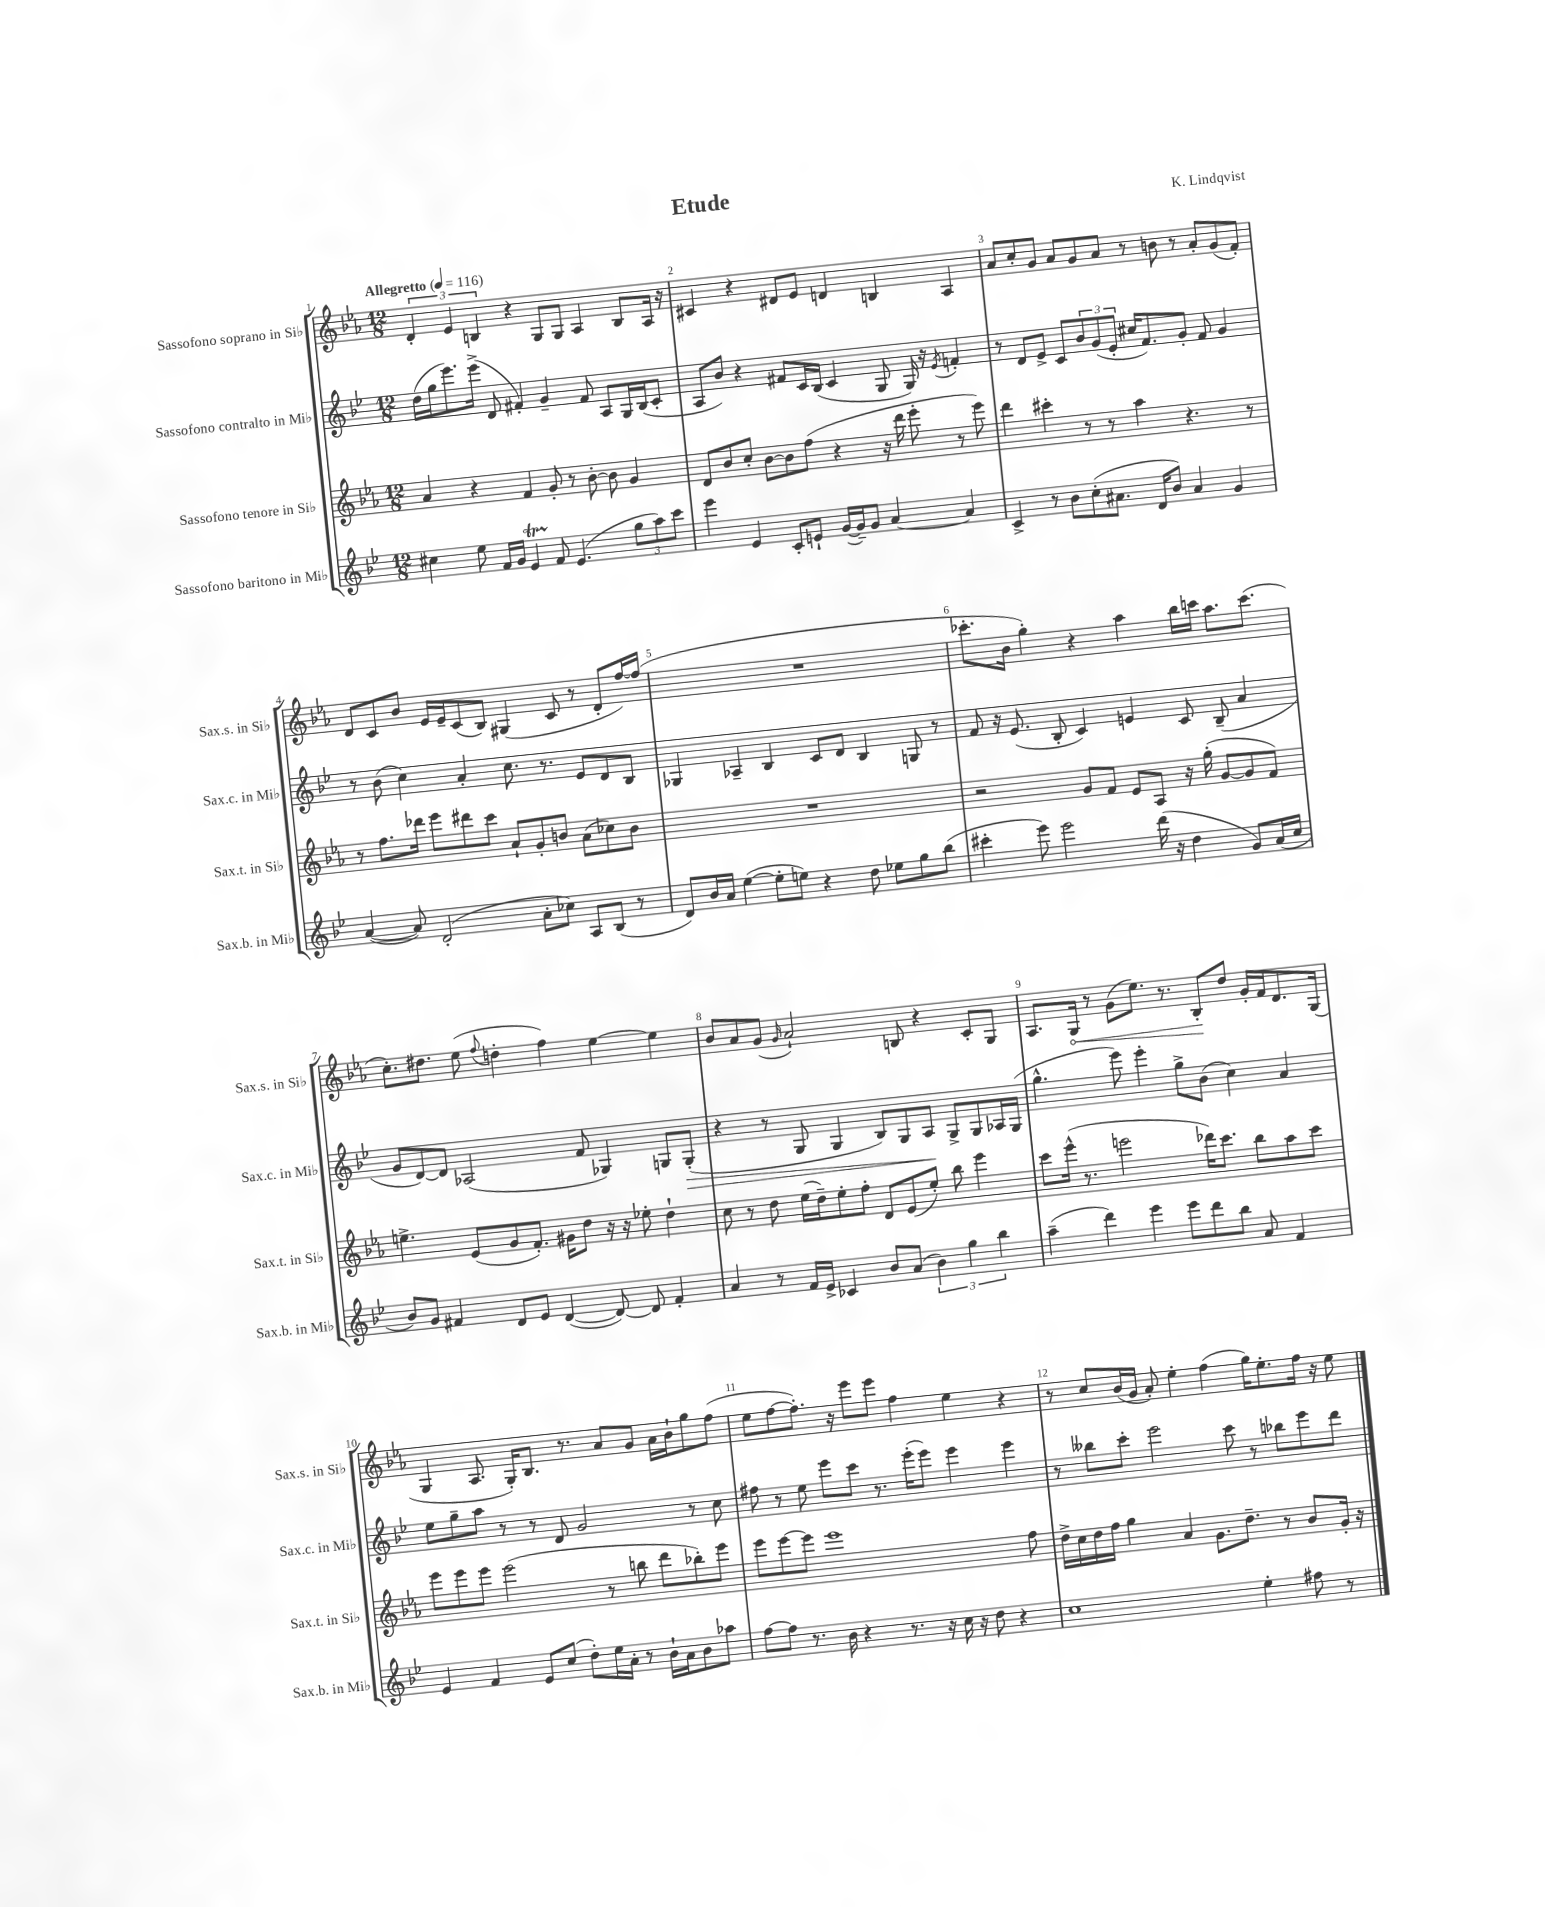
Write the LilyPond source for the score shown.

\header { title = "Etude" composer = "K. Lindqvist" }
<<
\new StaffGroup <<
\new Staff = "s0" \with { instrumentName = "Sassofono soprano in Sib" shortInstrumentName = "Sax.s. in Sib" } {
    \clef treble \key ees \major \numericTimeSignature \time 12/8 \tempo "Allegretto" 4 = 116
    \tuplet 3/2 { d'4-. ees'4 b4 } r4 g8 g8 aes4 b8 aes16 r16 |
    cis'4 r4 dis'8 ees'8 d'4 b4 aes4 |
    aes'8 c''8-. g'8 aes'8 g'8 aes'8 r8 b'8 r8 aes'8-. g'8( f'8-.) |
    d'8 c'8 bes'8 ees'16 ees'16-- c'8( bes8) gis4( c'8 r8 d'8-. f''16~) f''16( |
    R1. |
    ces'''8.-. bes'16 g''4-.) r4 aes''4 bes''16 c'''16 aes''8. c'''8.( |
    c''8.-.) dis''8. ees''8( \appoggiatura { f''8 } d''4-. f''4) ees''4~ ees''4 |
    bes'8 aes'8 g'8( \grace { g'16 } aes'2-!) b8 r4 c'8-. g8 |
    aes8. \once \override Hairpin.circled-tip = ##t g16\< r8 g'8( ees''8.) r8. bes8-.\! d''8 g'16-. f'16 d'8. g16( |
    g4 aes8. g16-.) bes8. r8. aes'8 g'8 aes'16 bes'16-! g''8 f''8( |
    ees''8 f''8~ f''8.-.) r16 ees'''8 ees'''8 f''4 ees''4 r4 |
    r8 c''8 bes'16( g'16 aes'8-.) ees''4-. f''4( g''16) ees''8.-. f''16 r16 ees''8 \bar "|." |
}
\new Staff = "s1" \with { instrumentName = "Sassofono contralto in Mib" shortInstrumentName = "Sax.c. in Mib" } {
    \clef treble \key bes \major \numericTimeSignature \time 12/8
    d''16( g''16 ees'''8.) ees'''16->( d'8 fis'4-.) g'4-- fis'8 a8 g16 bes16( c'8-. |
    a8 bes'8) r4 fis'8 c'16 bes16( c'4 g8 g16) r16 \acciaccatura { ees'8 } f'4-. |
    r8 d'8 ees'8-> c'8 \tuplet 3/2 { bes'8 g'8( ees'8-. } cis''16 f'8.) g'8-. f'8 g'4 |
    r8 bes'8( c''4) a'4-. c''8. r8. ees'8 d'8 bes8 |
    ges4 aes4-- bes4 c'8 d'8 bes4 g8 r8 |
    f'8 r16 ees'8.( bes8-. c'4) e'4 c'8 bes8--( a'4 |
    g'8 d'8~) d'8 aes2( f'8 ges4) g8 g8-.\>( |
    r4 r8 g8 g4 bes8) g8 a8\! g8-> g8 aes16 g16( |
    g''4.-^ ees'''8) ees'''4-. g''8-> bes'8( c''4) a'4 |
    ees''8 g''8-- a''8 r8 r8 d'8 g'2 r8 c''8 |
    fis''8 r8 ees''8 ees'''8 c'''8 r8. ees'''16-.( ees'''8) ees'''4 ees'''4 |
    r8 beses''8 c'''8-. ees'''2 c'''8 r8 bes''8 ees'''8 d'''8 \bar "|." |
}
\new Staff = "s2" \with { instrumentName = "Sassofono tenore in Sib" shortInstrumentName = "Sax.t. in Sib" } {
    \clef treble \key ees \major \numericTimeSignature \time 12/8
    aes'4 r4 f'4 g'8-. r8 bes'8~-. bes'8 g'4 |
    d'8 bes'8 c''8-. bes'8~ bes'8 f''8( r4 r16 d'''16 ees'''8-. r8 ees'''8) |
    d'''4 cis'''4-. r8 r8 aes''4 r4. r8 |
    r8 f''8. des'''16 ees'''8 dis'''8 c'''8 aes'8-! g'8-. b'8 aes'8( ces''8) b'8 |
    R1. |
    r2 g'8 f'8 ees'8 aes8 r16 g''16-.( g'8~ g'8 f'8) |
    e''4.-> ees'8( g'8 f'8.-.) gis'16 d''8 r16 r16 ees''8-. d''4-! |
    c''8 r8 d''8 ees''16( d''16--) ees''8-. f''8-. d'8 ees'8( ees''8-.) bes''8 ees'''4 |
    c'''8 ees'''16-^( r8. e'''2 des'''16) c'''8. bes''8 aes''8 c'''8 |
    ees'''8 ees'''8 ees'''8 ees'''2( r8 b''8 d'''8 bes''8-.) ees'''8 |
    ees'''8 ees'''8~ ees'''8 ees'''1 f''8 |
    d''16-> c''16 d''16 f''16 g''4 aes'4 g'8. d''8.-- r8 bes'8 g'16-. r16 \bar "|." |
}
\new Staff = "s3" \with { instrumentName = "Sassofono baritono in Mib" shortInstrumentName = "Sax.b. in Mib" } {
    \clef treble \key bes \major \numericTimeSignature \time 12/8
    cis''4 ees''8 f'16 g'16 ees'4\startTrillSpan f'8\stopTrillSpan ees'4.( \tuplet 3/2 { g''8 a''8) c'''8 } |
    ees'''4 ees'4 c'8-. e'8-! g'16~( g'16--) g'8 a'4~ a'4 |
    c'4-> r8 bes'8 c''8-.( ais'8. d'16 bes'8) ais'4 g'4 |
    a'4~( a'8) d'2-.( a'8-. ces''8) a8 bes8( r8 |
    d'8) bes'16 a'16 ees''4~( ees''8-. e''8) r4 d''8 ees''8 g''8 bes''8( |
    cis'''4-. ees'''8) ees'''2 d'''16( r16 d''4 g'8) a'16( c''16 |
    bes'8) g'8 fis'4 d'8 ees'8 d'4~( d'8~) d'8 fis'4-. |
    a'4 r8 f'16 ees'16-> ces'4 bes'8 a'8( \tuplet 3/2 { bes'4) g''4 bes''4 } |
    a''4--( d'''4) ees'''4 ees'''8 d'''8 bes''8 a'8 f'4 |
    ees'4 f'4 ees'8 c''8( d''8-.) ees''16 a'16-. r8 bes'16-! a'16 bes'8 aes''8 |
    f''8~ f''8 r8. bes'16 r4 r8. r16 c''16 r16 d''8 r4 |
    c''1 ees''4-. fis''8 r8 \bar "|." |
}
>>
>>
\layout { \context { \Score \override BarNumber.break-visibility = ##(#f #t #t) barNumberVisibility = #all-bar-numbers-visible } }
